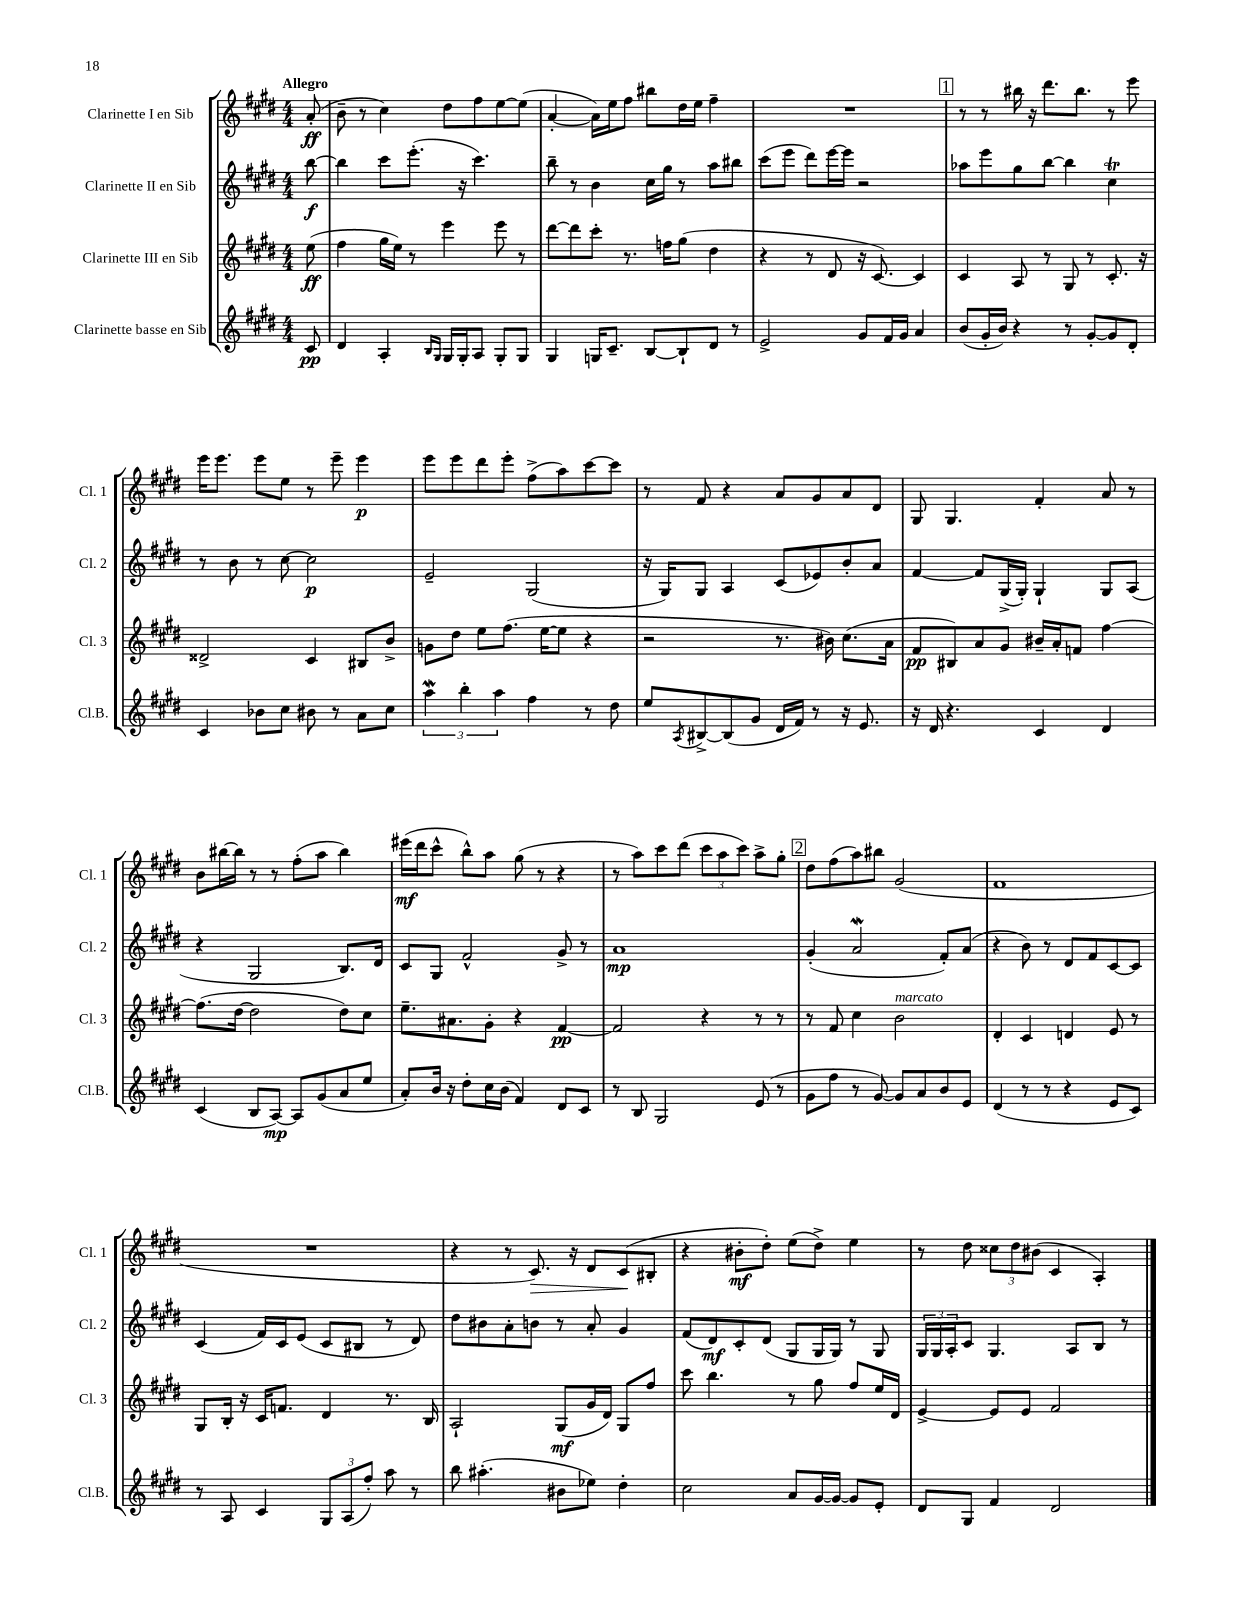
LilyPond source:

<<
\new StaffGroup <<
\new Staff = "s0" \with { instrumentName = "Clarinette I en Sib" shortInstrumentName = "Cl. 1" } {
    \clef treble \key e \major \numericTimeSignature \time 4/4 \partial 8 \tempo "Allegro"
    a'8-.\ff( |
    b'8-- r8 cis''4) dis''8 fis''8 e''8~ e''8( |
    a'4~-. a'16) e''16 fis''8 bis''8 dis''16 e''16 fis''4-- |
    R1 |
    \mark \markup { \box "1" } r8 r8 bis''16 r16 dis'''8. bis''8. r8 e'''8 |
    e'''16 e'''8. e'''8 e''8 r8 e'''8-- e'''4\p |
    e'''8 e'''8 dis'''8 e'''8-. fis''8->( a''8) cis'''8~ cis'''8 |
    r8 fis'8 r4 a'8 gis'8 a'8 dis'8 |
    gis8 gis4. fis'4-. a'8 r8 |
    b'8 bis''16~ bis''16 r8 r8 fis''8-.( a''8 bis''4) |
    eis'''16\mf( dis'''16 cis'''8-^ b''8-^) a''8 gis''8( r8 r4 |
    r8 a''8) cis'''8 dis'''8( \tuplet 3/2 { cis'''8 a''8 cis'''8) } a''8-> gis''8-. |
    \mark \markup { \box "2" } dis''8 fis''8( a''8) bis''8 gis'2( |
    fis'1 |
    R1 |
    r4 r8 cis'8.\>) r16 dis'8 cis'8\!( bis8-. |
    r4 bis'8-.\mf dis''8-.) e''8( dis''8->) e''4 |
    r8 dis''8 \tuplet 3/2 { cisis''8 dis''8 bis'8( } cis'4 a4-.) \bar "|." |
}
\new Staff = "s1" \with { instrumentName = "Clarinette II en Sib" shortInstrumentName = "Cl. 2" } {
    \clef treble \key e \major \numericTimeSignature \time 4/4 \partial 8
    b''8~\f |
    b''4 cis'''8 e'''8.-.( r16 cis'''4.) |
    b''8-- r8 b'4 cis''16 gis''16 r8 a''8 bis''8 |
    cis'''8( e'''8 dis'''8) e'''16~ e'''16 r2 |
    \mark \markup { \box "1" } aes''8 e'''8 gis''8 b''8~ b''4 cis''4\trill |
    r8 b'8 r8 cis''8~ cis''2\p |
    e'2-- gis2( |
    r16 gis16) gis8 a4 cis'8( ees'8) b'8-. a'8 |
    fis'4~ fis'8 gis16->( gis16-.) gis4-! gis8 a8( |
    r4 gis2 b8.) dis'16 |
    cis'8 gis8 fis'2-^ gis'8-> r8 |
    a'1\mp |
    \mark \markup { \box "2" } gis'4-.( a'2\mordent fis'8-.) a'8( |
    r4 b'8) r8 dis'8 fis'8 cis'8~ cis'8 |
    cis'4( fis'16) cis'16 e'8( cis'8 bis8 r8 dis'8) |
    dis''8 bis'8 a'8-. b'8 r8 a'8-. gis'4 |
    fis'8( dis'8\mf) cis'8-. dis'8( gis8 gis16 gis16) r8 gis8 |
    \tuplet 3/2 { gis16 gis16 a16-. } cis'8 gis4. a8 b8 r8 \bar "|." |
}
\new Staff = "s2" \with { instrumentName = "Clarinette III en Sib" shortInstrumentName = "Cl. 3" } {
    \clef treble \key e \major \numericTimeSignature \time 4/4 \partial 8
    e''8\ff( |
    fis''4 gis''16 e''16) r8 e'''4 e'''8 r8 |
    dis'''8~ dis'''8 cis'''8-. r8. f''16 gis''8( dis''4 |
    r4 r8 dis'8 r16 cis'8.~) cis'4 |
    \mark \markup { \box "1" } cis'4 a8 r8 gis8 r8 cis'8.-. r16 |
    disis'2-> cis'4 bis8 b'8-> |
    g'8 dis''8 e''8 fis''8.( e''16~ e''8 r4 |
    r2 r8. bis'16) cis''8.( a'16 |
    fis'8\pp bis8) a'8 gis'8 bis'16-- a'16-. f'8 fis''4~ |
    fis''8.( dis''16~ dis''2 dis''8) cis''8 |
    e''8.-- ais'8. gis'8-. r4 fis'4~\pp |
    fis'2 r4 r8 r8 |
    \mark \markup { \box "2" } r8 fis'8 cis''4 b'2^\markup { \italic "marcato" } |
    dis'4-. cis'4 d'4 e'8 r8 |
    gis8 b16-. r16 cis'16 f'8. dis'4 r8. b16 |
    a2-! gis8\mf( gis'16 dis'16) gis8 fis''8 |
    cis'''8 b''4. r8 gis''8 fis''8 e''16 dis'16 |
    e'4~-> e'8 e'8 fis'2 \bar "|." |
}
\new Staff = "s3" \with { instrumentName = "Clarinette basse en Sib" shortInstrumentName = "Cl.B." } {
    \clef treble \key e \major \numericTimeSignature \time 4/4 \partial 8
    cis'8\pp |
    dis'4 a4-. \grace { b16 gis16 } gis16 gis16-. a8 gis8-. gis8 |
    gis4 g16 cis'8.-- b8~ b8-! dis'8 r8 |
    e'2-> gis'8 fis'16 gis'16 a'4 |
    \mark \markup { \box "1" } b'8( gis'16-. b'16) r4 r8 gis'8~-. gis'8 dis'8-. |
    cis'4 bes'8 cis''8 bis'8 r8 a'8 cis''8 |
    \tuplet 3/2 { a''4\mordent b''4-. a''4 } fis''4 r8 dis''8 |
    e''8 \acciaccatura { a8 } bis8~-> bis8( gis'8 dis'16 fis'16) r8 r16 e'8. |
    r16 dis'16 r4. cis'4 dis'4 |
    cis'4( b8 a8~\mp) a8 gis'8( a'8 e''8 |
    a'8-.) b'16 r16 dis''8-. cis''16 b'16( fis'4) dis'8 cis'8 |
    r8 b8 gis2 e'8( r8 |
    \mark \markup { \box "2" } gis'8 fis''8 r8 gis'8~) gis'8 a'8 b'8 e'8 |
    dis'4( r8 r8 r4 e'8 cis'8) |
    r8 a8 cis'4 \tuplet 3/2 { gis8 a8( fis''8-.) } a''8 r8 |
    b''8 ais''4.-.( bis'8 ees''8) dis''4-. |
    cis''2 a'8 gis'16~ gis'16~ gis'8 e'8-. |
    dis'8 gis8 fis'4 dis'2 \bar "|." |
}
>>
>>
\layout { \context { \Score \remove "Bar_number_engraver" } }
